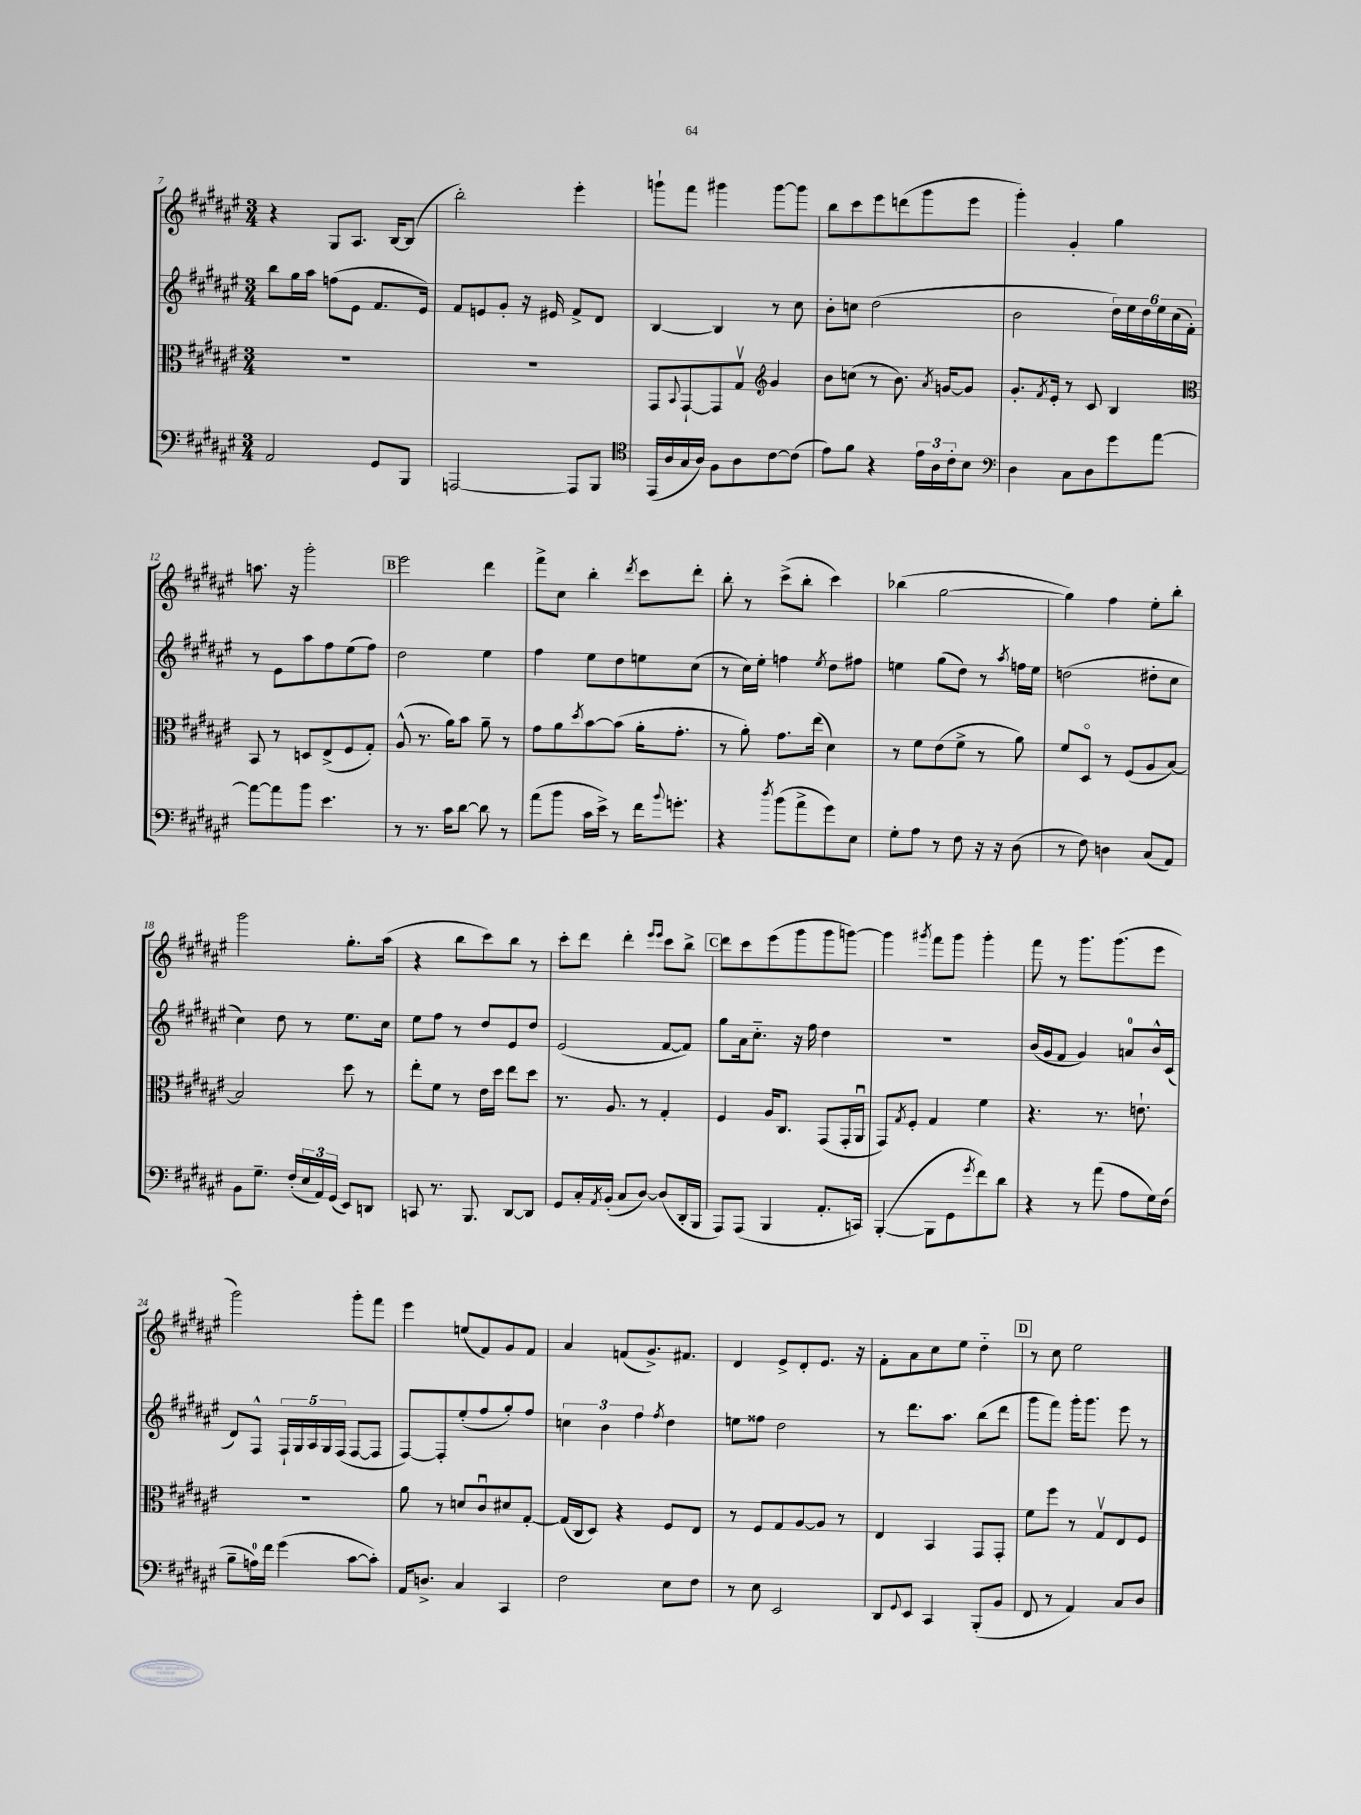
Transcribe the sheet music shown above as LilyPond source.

<<
\new StaffGroup <<
\new Staff = "s0" {
    \clef treble \key fis \major \numericTimeSignature \time 3/4
    r4 gis8 ais8. b16~ b8( |
    b''2-.) eis'''4-. |
    g'''8-! fis'''8 gis'''4 gis'''8~ gis'''8 |
    b''8 cis'''8 eis'''8 d'''8( gis'''8 eis'''8 |
    gis'''4-.) gis'4-. gis''4 |
    a''8. r16 gis'''2-. |
    \mark \markup { \box "B" } eis'''2 dis'''4 |
    fis'''8-> cis''8 b''4-. \acciaccatura { dis'''8 } cis'''8 dis'''8-. |
    b''8-. r8 cis'''8->( b''8-. cis'''4) |
    bes''4( gis''2~ |
    gis''4) fis''4 eis''8-. b''8-. |
    gis'''2 gis''8.-. ais''16( |
    r4 b''8 cis'''8) b''8 r8 |
    cis'''8-. dis'''8 dis'''4-. \grace { eis'''16 eis'''16 } cis'''8 b''8-> |
    \mark \markup { \box "C" } dis'''8 cis'''8 eis'''8( gis'''8 gis'''8 g'''8~) |
    g'''4 \acciaccatura { gis'''8 } fis'''8 gis'''8 gis'''4-. |
    fis'''8 r8 gis'''8. gis'''8.( eis'''8 |
    gis'''2) gis'''8-. fis'''8 |
    eis'''4 e''8( fis'8) gis'8 fis'8 |
    ais'4 f'8( gis'8.->) fis'8. |
    dis'4 eis'8-> dis'8-. eis'8. r16 |
    fis'8-. ais'8 cis''8 eis''8 dis''4-_ |
    \mark \markup { \box "D" } r8 cis''8 eis''2 \bar "|." |
}
\new Staff = "s1" {
    \clef treble \key fis \major \numericTimeSignature \time 3/4
    b''8 gis''16 ais''16 f''8( eis'8 fis'8. eis'16) |
    fis'8 e'8 gis'8-. r16 eis'16 fis'8-> dis'8 |
    b4~ b4 r8 cis''8 |
    b'8-. c''8 dis''2( |
    b'2 \tuplet 6/4 { dis''16) eis''16 dis''16 eis''16 cis''16( fis'16-.) } |
    r8 eis'8 ais''8 fis''8 eis''8( fis''8) |
    \mark \markup { \box "B" } dis''2 eis''4 |
    fis''4 eis''8 dis''8 e''8 cis''8( |
    r8 cis''16) eis''16-. f''4 \acciaccatura { eis''8 } dis''8 fis''8 |
    e''4 gis''8( dis''8) r8 \acciaccatura { ais''8 } f''16 e''16 |
    d''2( dis''8-. cis''8 |
    cis''4) dis''8 r8 eis''8. cis''16 |
    eis''8 fis''8 r8 dis''8 eis'8 dis''8 |
    eis'2( fis'8~ fis'8) |
    \mark \markup { \box "C" } gis''8 ais'16 cis''8.-_ r16 fis''16 dis''4 |
    R2. |
    b'16( gis'16 fis'8 gis'4) a'8-0 b'16-^ cis'16( |
    dis'8) fis8-^ \tuplet 5/4 { fis16-! gis16 ais16 gis16 fis16( } fis8~ fis8 |
    fis8~) fis8-. eis''8-.( fis''8 gis''8-.) fis''8 |
    \tuplet 3/2 { c''4 b'4 fis''4 } \acciaccatura { fis''8 } dis''4 |
    e''8 fisis''8 dis''2 |
    r8 dis'''8. ais''8. b''8( dis'''8 |
    \mark \markup { \box "D" } gis'''8 fis'''8) gis'''16-. gis'''8. eis'''8 r8 \bar "|." |
}
\new Staff = "s2" {
    \clef alto \key fis \major \numericTimeSignature \time 3/4
    R2. |
    R2. |
    gis,8 \appoggiatura { b,8 } gis,8~-! gis,8 gis8\upbow \clef treble gis'4 |
    b'8 c''8( r8 b'8.) \acciaccatura { ais'8 } g'16~ g'8 |
    gis'8.-. \acciaccatura { fis'8 } eis'16-. r8 cis'8 b4 |
    \clef alto b,8 r8 d8 eis8->( fis8 gis8-.) |
    \mark \markup { \box "B" } ais8-^( r8. ais'16) b'8 ais'8-- r8 |
    gis'8 ais'8 \acciaccatura { dis''8 } b'8~ b'8( ais'16-. gis'8.-. |
    r8 ais'8-.) gis'8. eis''16( dis'4) |
    r8 fis'8 eis'8( fis'8-> r8 ais'8) |
    fis'8 dis8\flageolet r8 fis8( ais8 b8~) |
    b2 dis''8 r8 |
    eis''8-. fis'8 r8 eis'16 dis''16 eis''8 dis''8 |
    r8. ais8. r8 gis4-. |
    \mark \markup { \box "C" } fis4 ais16 cis8. gis,8( gis,16-. ais,16\downbow |
    gis,8) \acciaccatura { gis8 } fis8-. gis4 fis'4 |
    r4. r8. e'8.-! |
    R2. |
    ais'8 r8 d'8 cis'8\downbow dis'8 gis8~-. |
    gis16( cis16 dis8) r4 fis8 eis8 |
    r8 fis8 gis8 ais8~ ais8 r8 |
    eis4 b,4 gis,8 gis,8-. |
    \mark \markup { \box "D" } fis'8 fis''8 r8 gis8\upbow eis8 fis8 \bar "|." |
}
\new Staff = "s3" {
    \clef bass \key fis \major \numericTimeSignature \time 3/4
    ais,2 gis,8 b,,8 |
    a,,2~ a,,8 b,,8 |
    \clef tenor eis,16( ais16 gis16 ais16) fis8 ais8 cis'8~ cis'8( |
    eis'8) fis'8 r4 \tuplet 3/2 { eis'16 ais16 cis'16-. } b8 |
    \clef bass dis4 cis8 dis8 gis'8 ais'8~ |
    ais'8~ ais'8 b'8 eis'4. |
    \mark \markup { \box "B" } r8 r8. cis'16 dis'8~ dis'8 r8 |
    ais'8( b'8 cis'16 eis'16->) r8 fis'16 \appoggiatura { b'8 } g'8.-. |
    r4 \acciaccatura { dis''8 } b'8( ais'8-> gis'8) eis8 |
    gis8-. ais8 r8 fis8 r16 r16 dis8( |
    r8 fis8) d4 cis8( ais,8) |
    b,8 gis8.-- fis16-.( \tuplet 3/2 { eis16 ais,16) gis,16( } eis,8) d,8 |
    c,8 r8. b,,8. dis,8~ dis,8 |
    gis,8 cis16-. \acciaccatura { ais,8 } b,16-.( cis8 dis8~) dis8( dis,16-. b,,16 |
    \mark \markup { \box "C" } ais,,8) ais,,8( b,,4 ais,8.-. c,16) |
    b,,4~-.( b,,8 gis,8 \acciaccatura { gis'8 } fis'8) dis'8 |
    r4 r8 ais'8( ais8 gis16) fis16( |
    b8-- a16-0) fis'16 gis'4( cis'8~ cis'8-.) |
    ais,16 d8.-> cis4 cis,4 |
    fis2 eis8 fis8 |
    r8 eis8 eis,2 |
    dis,8 \appoggiatura { gis,8 } eis,8 cis,4 b,,8-.( b,8 |
    \mark \markup { \box "D" } fis,8 r8 ais,4) cis8 dis8 \bar "|." |
}
>>
>>
\layout { \context { \Score currentBarNumber = #7 } }
